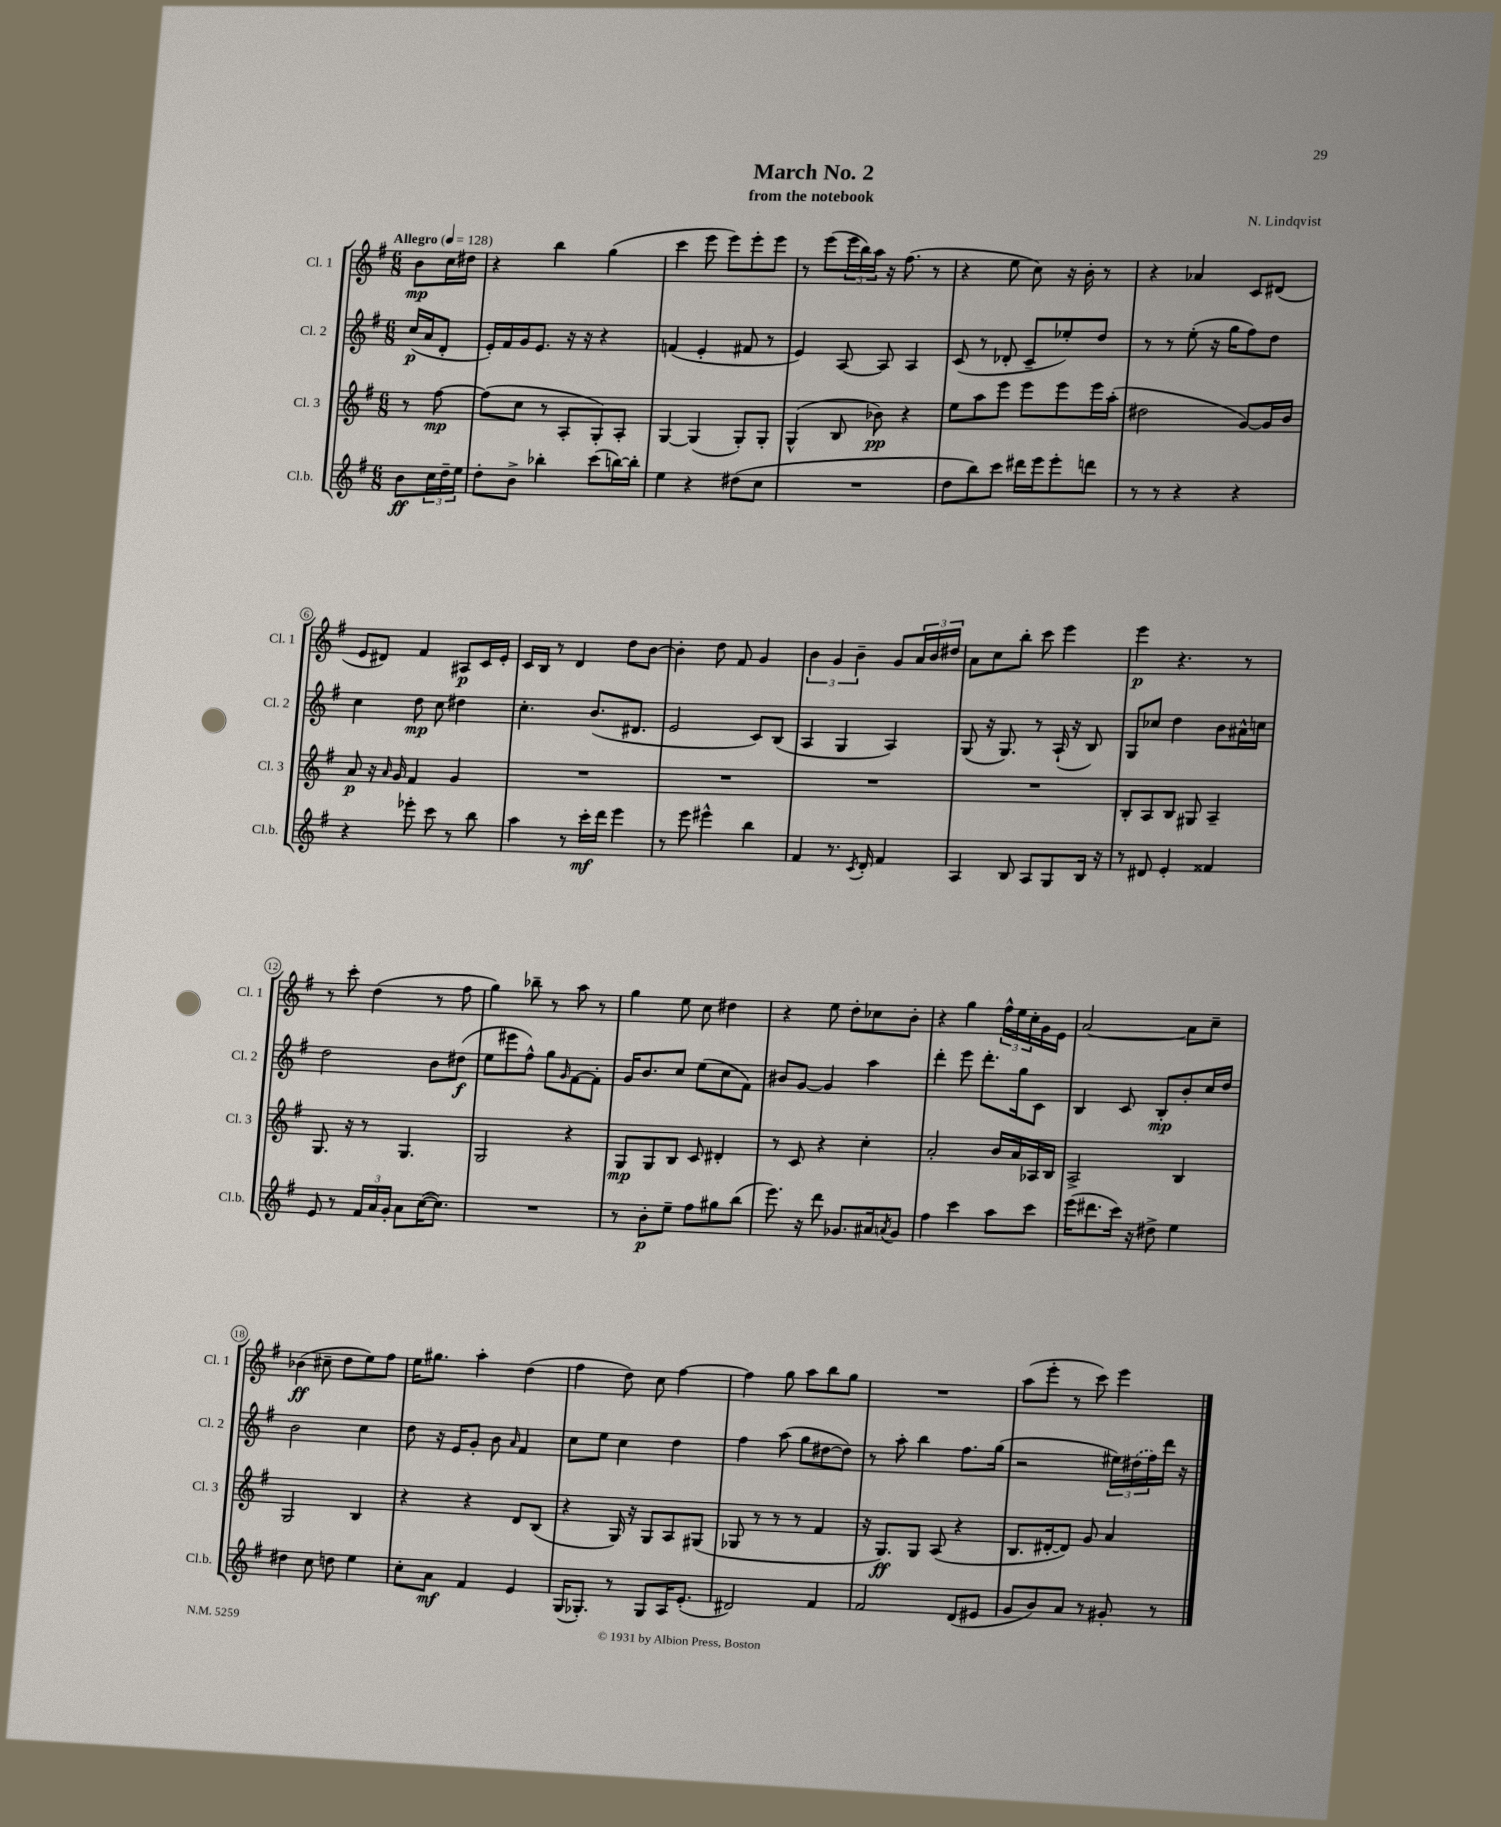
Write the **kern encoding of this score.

**kern	**kern	**kern	**kern
*staff4	*staff3	*staff2	*staff1
*clefG2	*clefG2	*clefG2	*clefG2
*k[f#]	*k[f#]	*k[f#]	*k[f#]
*M6/8	*M6/8	*M6/8	*M6/8
*MM128	*MM128	*MM128	*MM128
8b\L	8r	(16cc/LL	8b\L
.	.	16a/J	.
24cc\L	[8ff#\	8d'/J	16cc\L
24dd~\	.	.	.
.	.	.	16dd#\JJ
24ee\JJ	.	.	.
=	=	=	=
8dd'\L	(8ff#\]L	16e'/LL)	4r
.	.	16f#/	.
8b^\J	8cc\J	16g/J	.
.	.	8.e/J	.
4bb-'\	8r	.	4bb\
.	8A'/L	16r	.
.	.	16r	.
(8ccc\L	8G'/)	4r	(4gg\
[16bb\L)	8A'/J	.	.
16bb'\]JJ	.	.	.
=	=	=	=
4ee\	[4G/	(4f/	4ccc\
4r	(4G/]	4e'/	8eee\
.	.	.	8eee\L)
(8dd#\L	8G'/L)	8f#/	8eee'\
8cc\J	8G'/J	8r	8eee\J
=	=	=	=
2.r	(4G^^/	4e/)	8r
.	.	.	(8eee\L
.	8B/	[8A/	24eee\L
.	.	.	24bb\)
.	.	.	24aa\JJ
.	8b-\)	8A/]	16r
.	.	.	(8.ff#\
.	4r	4A/	.
.	.	.	8r
=	=	=	=
8dd\L	8ee\L	(8c/	4r
8bb\)	8aa\	8r	.
8ccc\J	8eee\J	8d-'/	8ee\
16ddd#\LL	8eee\L	8c~/L	8cc\)
16eee\J	.	.	.
8eee'\	8eee\	8ee-'/)	16r
.	.	.	16b'\
8ddd\J	16eee\L	8dd/J	8r
.	(16aa'\JJ	.	.
=	=	=	=
8r	2dd#\	8r	4r
8r	.	8r	.
4r	.	(8ee'\	4a-/
.	.	16r	.
.	.	16gg\LK	.
4r	[8g/L)	8ff#\)	8c/L
.	16g/]L	8dd\J	(8d#/J
.	16b/JJ	.	.
=	=	=	=
4r	8a/	4cc\	8e/L
.	16r	.	8d#/J)
.	16qqa/	.	.
.	16g/	.	.
8eee-'\	4f#/	8dd\	4f#/
8ccc\	.	8cc\	.
8r	4g/	4dd#\	8A#/L
8bb\	.	.	16c/L
.	.	.	16e'/JJ
=	=	=	=
4aa\	2.r	4.cc'\	16c/LL
.	.	.	16B/JJ
.	.	.	8r
8r	.	.	4d/
16ccc'\LL	.	(8.b/L	.
16ddd\JJ	.	.	.
4eee\	.	.	8dd\L
.	.	8.d#/J	.
.	.	.	[8b\J
=	=	=	=
8r	2.r	2e/	4b'\]
8eee\	.	.	.
4eee#^^\	.	.	8dd\
.	.	.	8f#/
4bb\	.	8c/L)	4g/
.	.	(8B/J	.
=	=	=	=
4f#/	2.r	4A/	6b\
.	.	.	6g/
8.r	.	4G/	.
.	.	.	6b~\
8qc/	.	.	.
16d'/	.	.	.
4f#/	.	4A/)	8g/L
.	.	.	24a/L
.	.	.	24b/
.	.	.	24dd#/JJ
=	=	=	=
4A/	2.r	(8G/	8a\L
.	.	16r	8cc\
.	.	8.G/)	.
8B/	.	.	8bb'\J
8A/L	.	8r	8ccc\
8G/	.	(16A`/	4eee\
.	.	16r	.
16B/Jk	.	8B/)	.
16r	.	.	.
=	=	=	=
8r	8B'/L	8G/L	4eee\
8d#/	8A/	8cc-/J	.
4e'/	8B/J	4dd\	4.r
.	8G#/	.	.
4f##/	4A~/	8b\L	.
.	.	16a#^^\L	8r
.	.	16cc\JJ	.
=	=	=	=
8e/	8.G/	2dd\	8r
8r	.	.	8ccc'\
.	16r	.	.
24f#/LL	8r	.	(4dd\
24a/	.	.	.
24g'/JJ	.	.	.
8a\L	4.G/	.	.
([16cc\K	.	8b\L	8r
8.cc\]J)	.	.	.
.	.	(8dd#\J	8ff#\
=	=	=	=
2.r	2G/	8ee\L	4gg\)
.	.	8eee#\	.
.	.	8ff#^^\J)	8bb-~\
.	.	8gg\L	8r
.	.	16qqg/	.
.	4r	[8f#\	8aa\
.	.	8f#'\]J	8r
=	=	=	=
8r	8G/L	16g/LK	4gg\
.	.	8.b/	.
8b'\L	8G/	.	.
8ee~\J	8B/J	8cc/J	8ee\
8ff#\L	8c/	(8ee\L	8cc\
8gg#\	4d#'/	8cc\	4dd#\
(8bb\J	.	8f#\J)	.
=	=	=	=
8.eee\)	8r	8b#/L	4r
.	8c/	[8g/J	.
16r	.	.	.
8ddd\	4r	4g/]	8ee\
8.g-/L	.	.	8dd'\L
.	4cc'\	4aa\	8cc-\
16a#/k	.	.	.
8qa/	.	.	.
8g-/J	.	.	8b'\J
=	=	=	=
4ff#\	2a'/	4ddd'\	4r
4ccc\	.	8eee\	4gg\
.	.	8.ddd'\L	.
8aa\L	16b/LL	.	24ff#^^\LL
.	.	.	24ee\
.	16a/	16gg\k	.
.	.	.	24cc'\
8ccc\J	16A-/	8c\J	16g\
.	16B/JJ	.	16e\JJ
=	=	=	=
(16eee\LK	2A^/	4B/	[2a/
8.ddd#\	.	.	.
16ccc\Jk)	.	8c/	.
16r	.	.	.
8dd#^\	.	8B'/L	.
4ee\	4B/	8b'/	8a\]L
.	.	16cc/L	8cc~\J
.	.	16dd/JJ	.
=	=	=	=
4dd#\	2G/	2b\	(4b-\
8cc\	.	.	8cc#~\
8dd\	.	.	8dd\L
4ee\	4B/	4cc\	8ee\)
.	.	.	8ff#\J
=	=	=	=
8cc'\L	4r	8dd\	16ee\LK
.	.	.	8.gg#\J
8a\J	.	16r	.
.	.	16e/LK	.
4f#/	4r	8g'/J	4aa'\
.	.	8b\	.
.	.	16qqa/	.
4e/	8d/L	4f#/	(4dd\
.	(8B/J	.	.
=	=	=	=
(16G/LK	4r	8cc\L	4ff#\
8.G-'/J)	.	.	.
.	.	8ee\J	.
8r	16G/)	4cc\	8dd\)
.	16r	.	.
8G-/L	8G/L	.	8cc\
16A/K	8A/	4dd\	[4ff#\
(8.e'/J	.	.	.
.	(8G#/J	.	.
=	=	=	=
2d#/)	8G-/	4ff#\	4ff#\]
.	8r	.	.
.	8r	(8aa\	8gg\
.	8r	8gg\L	8aa\L
4f#/	4f#/	[8dd#\	8bb\
.	.	8dd#\]J)	8gg\J
=	=	=	=
2f#/	16r	8r	2.r
.	8.G/L)	.	.
.	.	8aa'\	.
.	8G/J	4bb\	.
.	(8A/	.	.
(8d/L	4r	8.ff#\L	.
8e#/J	.	.	.
.	.	(16gg\Jk	.
=	=	=	=
8g/L	8.B/L	2r	(8aa\L
8b/)	.	.	8eee'\J
.	[16d#'/k	.	.
8a/J	8d#/]J)	.	8r
8r	8g/	.	8ccc\)
8g#'/	4a/	24ee#\LL)	4eee\
.	.	(24dd#\	.
.	.	24ff#\)	.
8r	.	16ddd\JJ	.
.	.	16r	.
==	==	==	==
*-	*-	*-	*-
